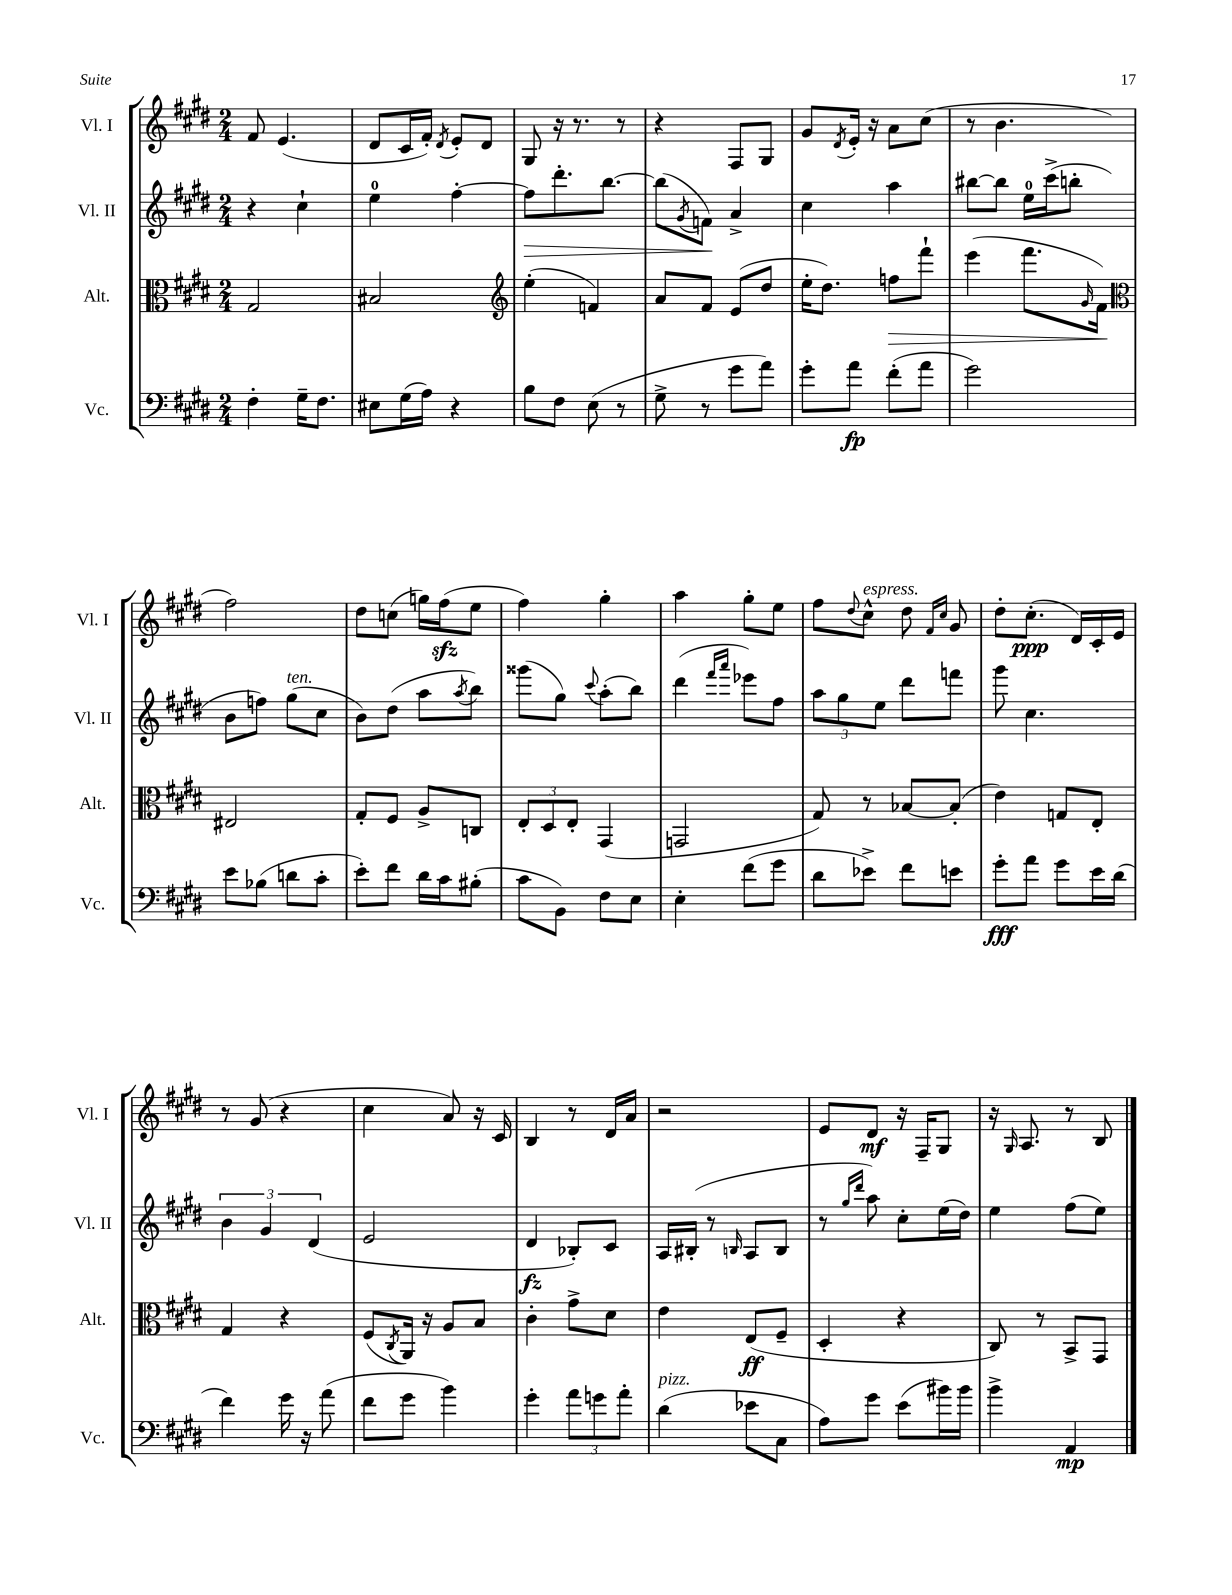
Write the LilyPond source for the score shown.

<<
\new StaffGroup <<
\new Staff = "s0" \with { instrumentName = "Vl. I" shortInstrumentName = "Vl. I" } {
    \clef treble \key e \major \numericTimeSignature \time 2/4
    fis'8 e'4.( |
    dis'8 cis'16 fis'16-.) \acciaccatura { dis'8 } e'8-. dis'8 |
    gis8 r16 r8. r8 |
    r4 fis8 gis8 |
    gis'8 \acciaccatura { dis'8 } e'16-. r16 a'8 cis''8( |
    r8 b'4. |
    fis''2) |
    dis''8 c''8( g''16) fis''16\sfz( e''8 |
    fis''4) gis''4-. |
    a''4 gis''8-. e''8 |
    fis''8 \appoggiatura { dis''8 } cis''8-^^\markup { \italic "espress." } dis''8 \grace { fis'16 cis''16 } gis'8 |
    dis''8-. cis''8.-.\ppp( dis'16) cis'16-. e'16 |
    r8 gis'8( r4 |
    cis''4 a'8) r16 cis'16 |
    b4 r8 dis'16 a'16 |
    r2 |
    e'8 dis'8\mf r16 fis16-- gis8 |
    r16 \grace { gis16 } a8. r8 b8 \bar "|." |
}
\new Staff = "s1" \with { instrumentName = "Vl. II" shortInstrumentName = "Vl. II" } {
    \clef treble \key e \major \numericTimeSignature \time 2/4
    r4 cis''4-! |
    e''4-0 fis''4~-. |
    fis''8\> dis'''8.-. b''8.~ |
    b''8( \acciaccatura { gis'8 } f'8\!) a'4-> |
    cis''4 a''4 |
    bis''8~ bis''8 e''16-0 cis'''16->( b''8-. |
    b'8 f''8) gis''8^\markup { \italic "ten." }( cis''8 |
    b'8) dis''8( a''8 \acciaccatura { a''8 } b''8) |
    gisis'''8( gis''8) \appoggiatura { cis'''8 } a''8-.( b''8) |
    dis'''4( \grace { fis'''16 a'''16 } ees'''8) fis''8 |
    \tuplet 3/2 { a''8 gis''8 e''8 } dis'''8 f'''8 |
    gis'''8 cis''4. |
    \tuplet 3/2 { b'4 gis'4 dis'4( } |
    e'2 |
    dis'4\fz bes8-.) cis'8 |
    a16 bis16-.( r8 \grace { b16 } a8 b8 |
    r8 \grace { gis''16 dis'''16 } a''8) cis''8-. e''16( dis''16) |
    e''4 fis''8( e''8) \bar "|." |
}
\new Staff = "s2" \with { instrumentName = "Alt." shortInstrumentName = "Alt." } {
    \clef alto \key e \major \numericTimeSignature \time 2/4
    gis2 |
    bis2 |
    \clef treble e''4-.( f'4) |
    a'8 fis'8 e'8( dis''8 |
    e''16-. dis''8.) f''8\> fis'''8-! |
    e'''4( fis'''8. \grace { gis'16 } fis'16\!) |
    \clef alto eis2 |
    gis8-. fis8 a8-> c8 |
    \tuplet 3/2 { e8-. dis8 e8-. } gis,4( |
    g,2 |
    gis8) r8 bes8~ bes8-.( |
    e'4) g8 e8-. |
    gis4 r4 |
    fis8( \acciaccatura { cis8 } a,16) r16 a8 b8 |
    cis'4-. gis'8-> dis'8 |
    e'4 e8\ff( fis8-- |
    dis4-. r4 |
    cis8) r8 b,8-> gis,8 \bar "|." |
}
\new Staff = "s3" \with { instrumentName = "Vc." shortInstrumentName = "Vc." } {
    \clef bass \key e \major \numericTimeSignature \time 2/4
    fis4-. gis16-- fis8. |
    eis8 gis16( a16) r4 |
    b8 fis8 e8( r8 |
    gis8-> r8 gis'8 a'8) |
    gis'8-. a'8\fp fis'8-.( a'8 |
    gis'2) |
    e'8 bes8( d'8 cis'8-. |
    e'8-.) fis'8 dis'16 cis'16 bis8-.( |
    cis'8 b,8) fis8 e8 |
    e4-. fis'8( gis'8 |
    dis'8 ees'8->) fis'8 e'8 |
    gis'8-.\fff a'8 gis'8 e'16 dis'16( |
    fis'4) gis'16 r16 a'8( |
    fis'8 gis'8 b'4) |
    gis'4-. \tuplet 3/2 { a'8 g'8 a'8-. } |
    dis'4^\markup { \italic "pizz." }( ees'8 cis8 |
    a8) gis'8 e'8( bis'16) bis'16 |
    b'4-> a,4\mp \bar "|." |
}
>>
>>
\layout { \context { \Score \remove "Bar_number_engraver" } }
